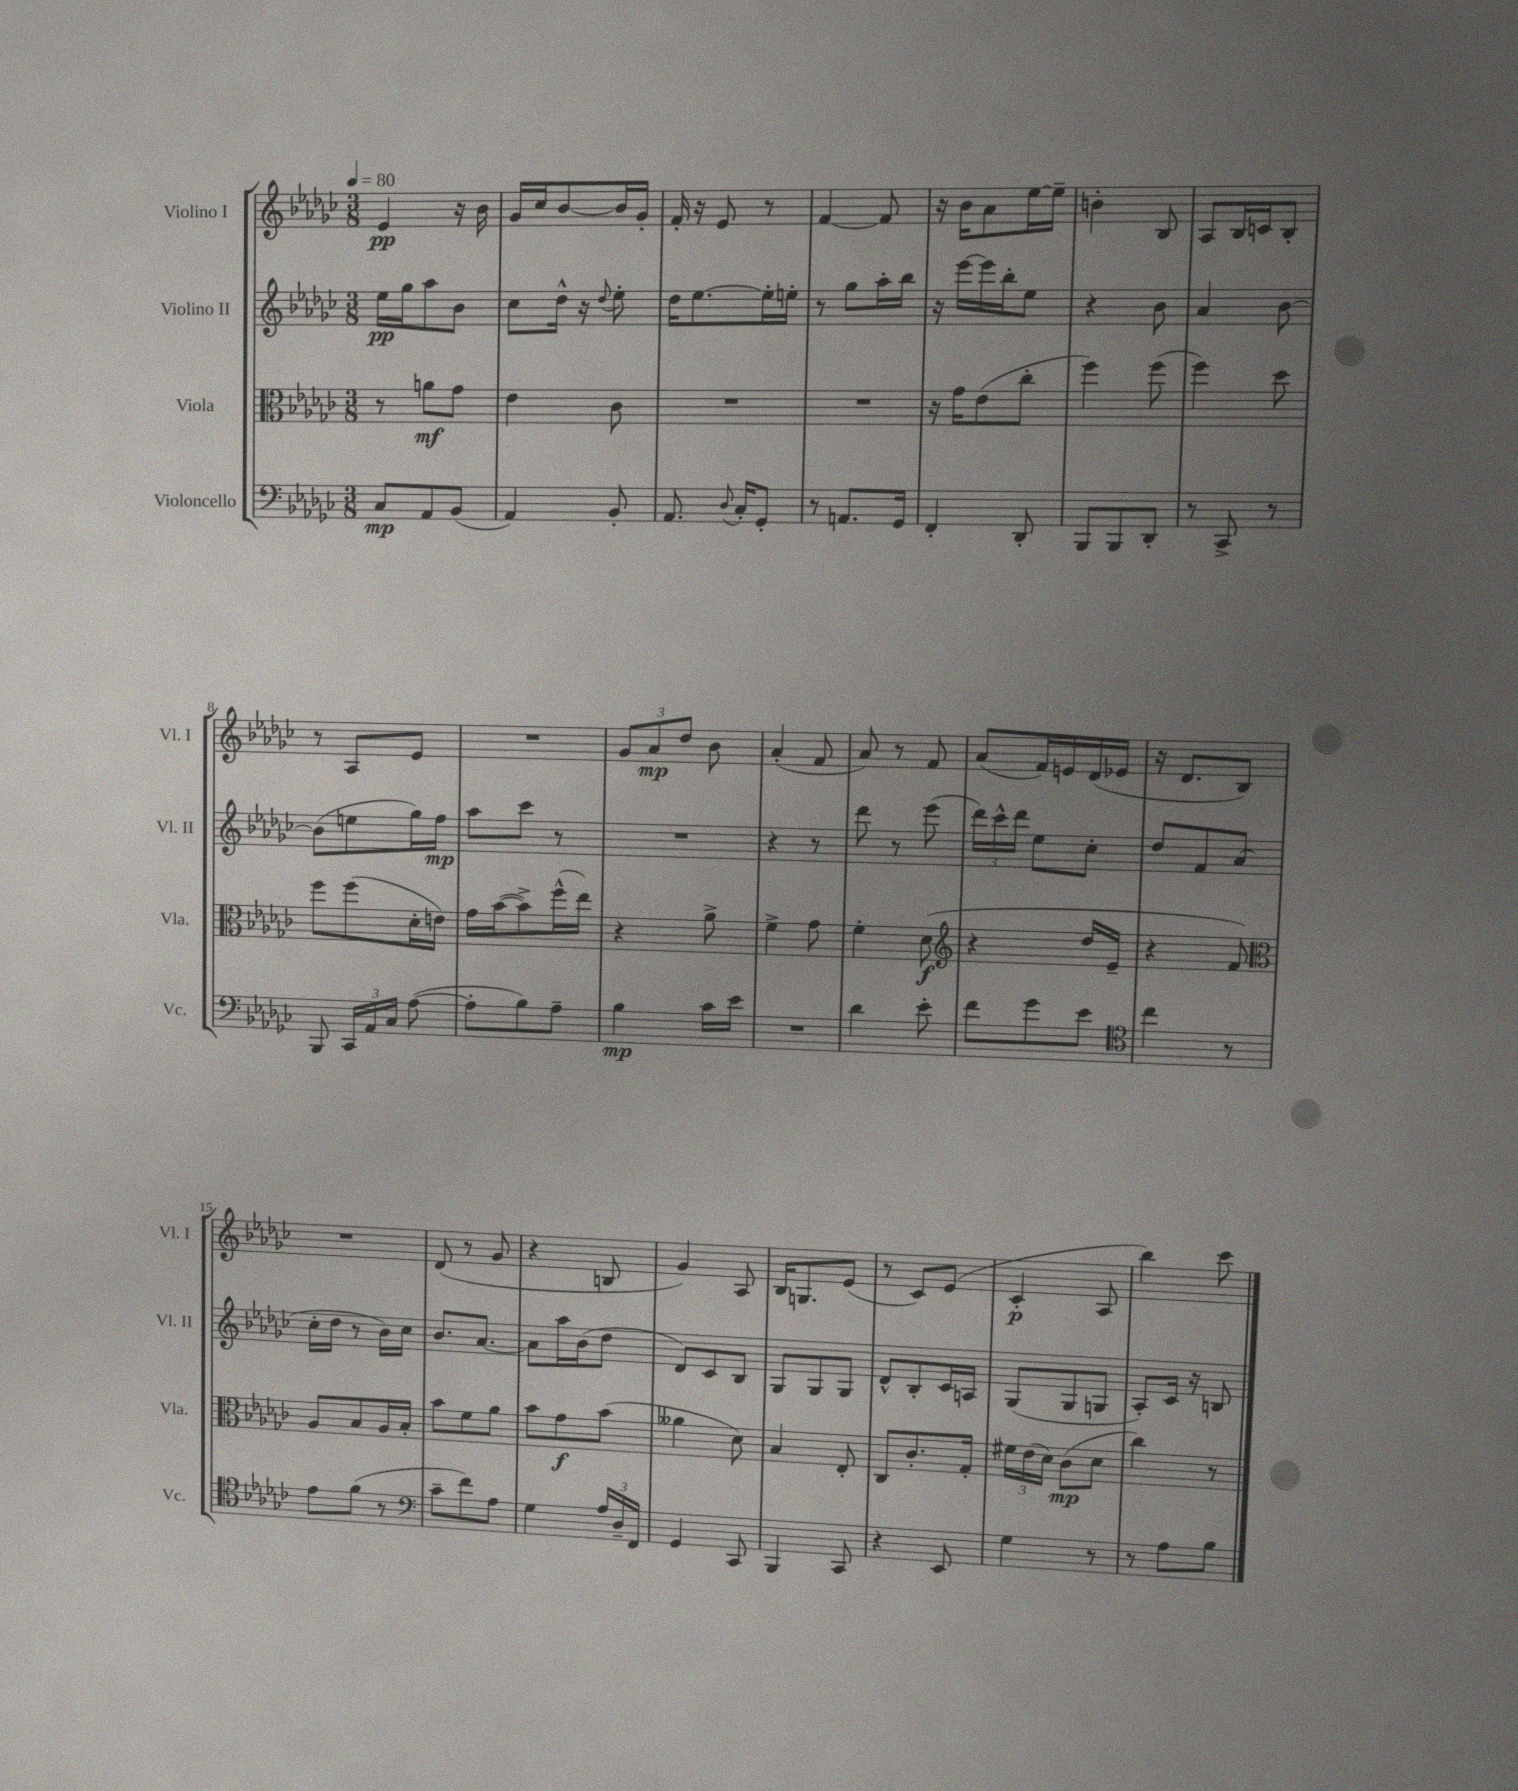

**kern	**kern	**kern	**kern
*staff4	*staff3	*staff2	*staff1
*clefF4	*clefC3	*clefG2	*clefG2
*k[b-e-a-d-g-c-]	*k[b-e-a-d-g-c-]	*k[b-e-a-d-g-c-]	*k[b-e-a-d-g-c-]
*M3/8	*M3/8	*M3/8	*M3/8
*MM80	*MM80	*MM80	*MM80
8C-	8r	16ee-	4e-
.	.	16gg-	.
8AA-	8a	8aa-	.
(8BB-	8g-	8b-	16r
.	.	.	16b-
=	=	=	=
4AA-)	4e-	8cc-	16g-
.	.	.	16cc-
.	.	16dd-^^	[8b-
.	.	16r	.
.	.	8qqdd-	.
8BB-'	8c-	8ee-'	16b-]
.	.	.	16g-'
=	=	=	=
8.AA-	4.r	16dd-	16f'
.	.	[8.ee-	16r
.	.	.	8e-
8qqD-	.	.	.
16C-'	.	.	.
8GG-'	.	16ee-']	8r
.	.	16ee'	.
=	=	=	=
8r	4.r	8r	[4f
8.AA	.	8gg-	.
.	.	16aa-'	8f]
16GG-	.	16bb-	.
=	=	=	=
4FF'	16r	16r	16r
.	16g-	[16eee-	16b-
.	(8e-	16eee-]	8a-
.	.	16bb-'	.
8DD-'	8cc-'	8ee-	[16ee-
.	.	.	16ee-~]
=	=	=	=
8BBB-	4ff)	4r	4b'
8BBB-	.	.	.
8DD-'	(8ff	8b-	8B-
=	=	=	=
8r	4ff)	4a-	8A-
8CC-^	.	.	16B-
.	.	.	16c
8r	8dd-	[8b-	8B-'
=	=	=	=
8BBB-	8ff	(8b-]	8r
24CC-	(8ff	8ee	8A-
24AA-	.	.	.
24C-	.	.	.
([8A-	16d-'	16gg-)	8e-
.	16e)	16ff	.
=	=	=	=
8A-']	16g-	8aa-	4.r
.	([16b-	.	.
8B-)	8b-^])	8ccc-	.
8A-~	(16ff^^	8r	.
.	16ee-)	.	.
=	=	=	=
4B-	4r	4.r	12g-
.	.	.	12a-
.	.	.	12dd-
16c-	8a-^	.	8b-
16e-	.	.	.
=	=	=	=
4.r	4f^	4r	(4a-'
.	8g-	8r	8f
=	=	=	=
4d-	4f'	8ddd-	8a-)
.	.	8r	8r
8e-'	(8d-	(8eee-	8f
=	=	=	=
*	*clefG2	*	*
8f	4r	24ddd-)	(8a-
.	.	24ccc-^^	.
.	.	24ddd-	.
8g-	.	8ee-	16f)
.	.	.	16e
8e-	16dd-	8cc-'	(16d-
.	16e-~	.	16e-
=	=	=	=
*clefC4	*	*	*
4cc-	4r	8dd-	16r
.	.	.	8.d-
.	.	8f	.
8r	8f)	(8a-	8B-)
=	=	=	=
*	*clefC3	*	*
8e-	8A-	16cc-'	4.r
.	.	16dd-	.
(8f	8B-	8r	.
8r	16A-	16b-)	.
.	16B-'	16cc-	.
=	=	=	=
*clefF4	*	*	*
8c-~	8b-	8.b-	(8d-
8f)	8f	.	8r
.	.	[8.a-	.
8A-	8a-	.	8g-
=	=	=	=
4G-	8b-	8a-]	4r
.	8g-	16aa-	.
.	.	(16b-	.
24A-	(8b-	8dd-	8B
24D-~	.	.	.
24FF	.	.	.
=	=	=	=
4GG-	4a--	8d-)	4g-)
.	.	8c-	.
8CC-	8d-)	8B-	8A-
=	=	=	=
4BBB-	4B-	8G-	16B-
.	.	.	8.G
.	.	8G-	.
8CC-	8E-'	8G-	(8e-
=	=	=	=
4r	8C-	8d-^^	8r
.	8.c-'	8B-'	8c-)
8EE-	.	16c-	(8e-
.	16G-'	16A	.
=	=	=	=
4G-	24f#	(8G-	4c-'
.	(24e-	.	.
.	24d-)	.	.
.	(8c-	8G-	.
8r	8d-	8G	8A-
=	=	=	=
8r	4cc-)	8A-')	4bb-)
8A-	.	16c-	.
.	.	16r	.
8B-	8r	8B	8ccc-
==	==	==	==
*-	*-	*-	*-
